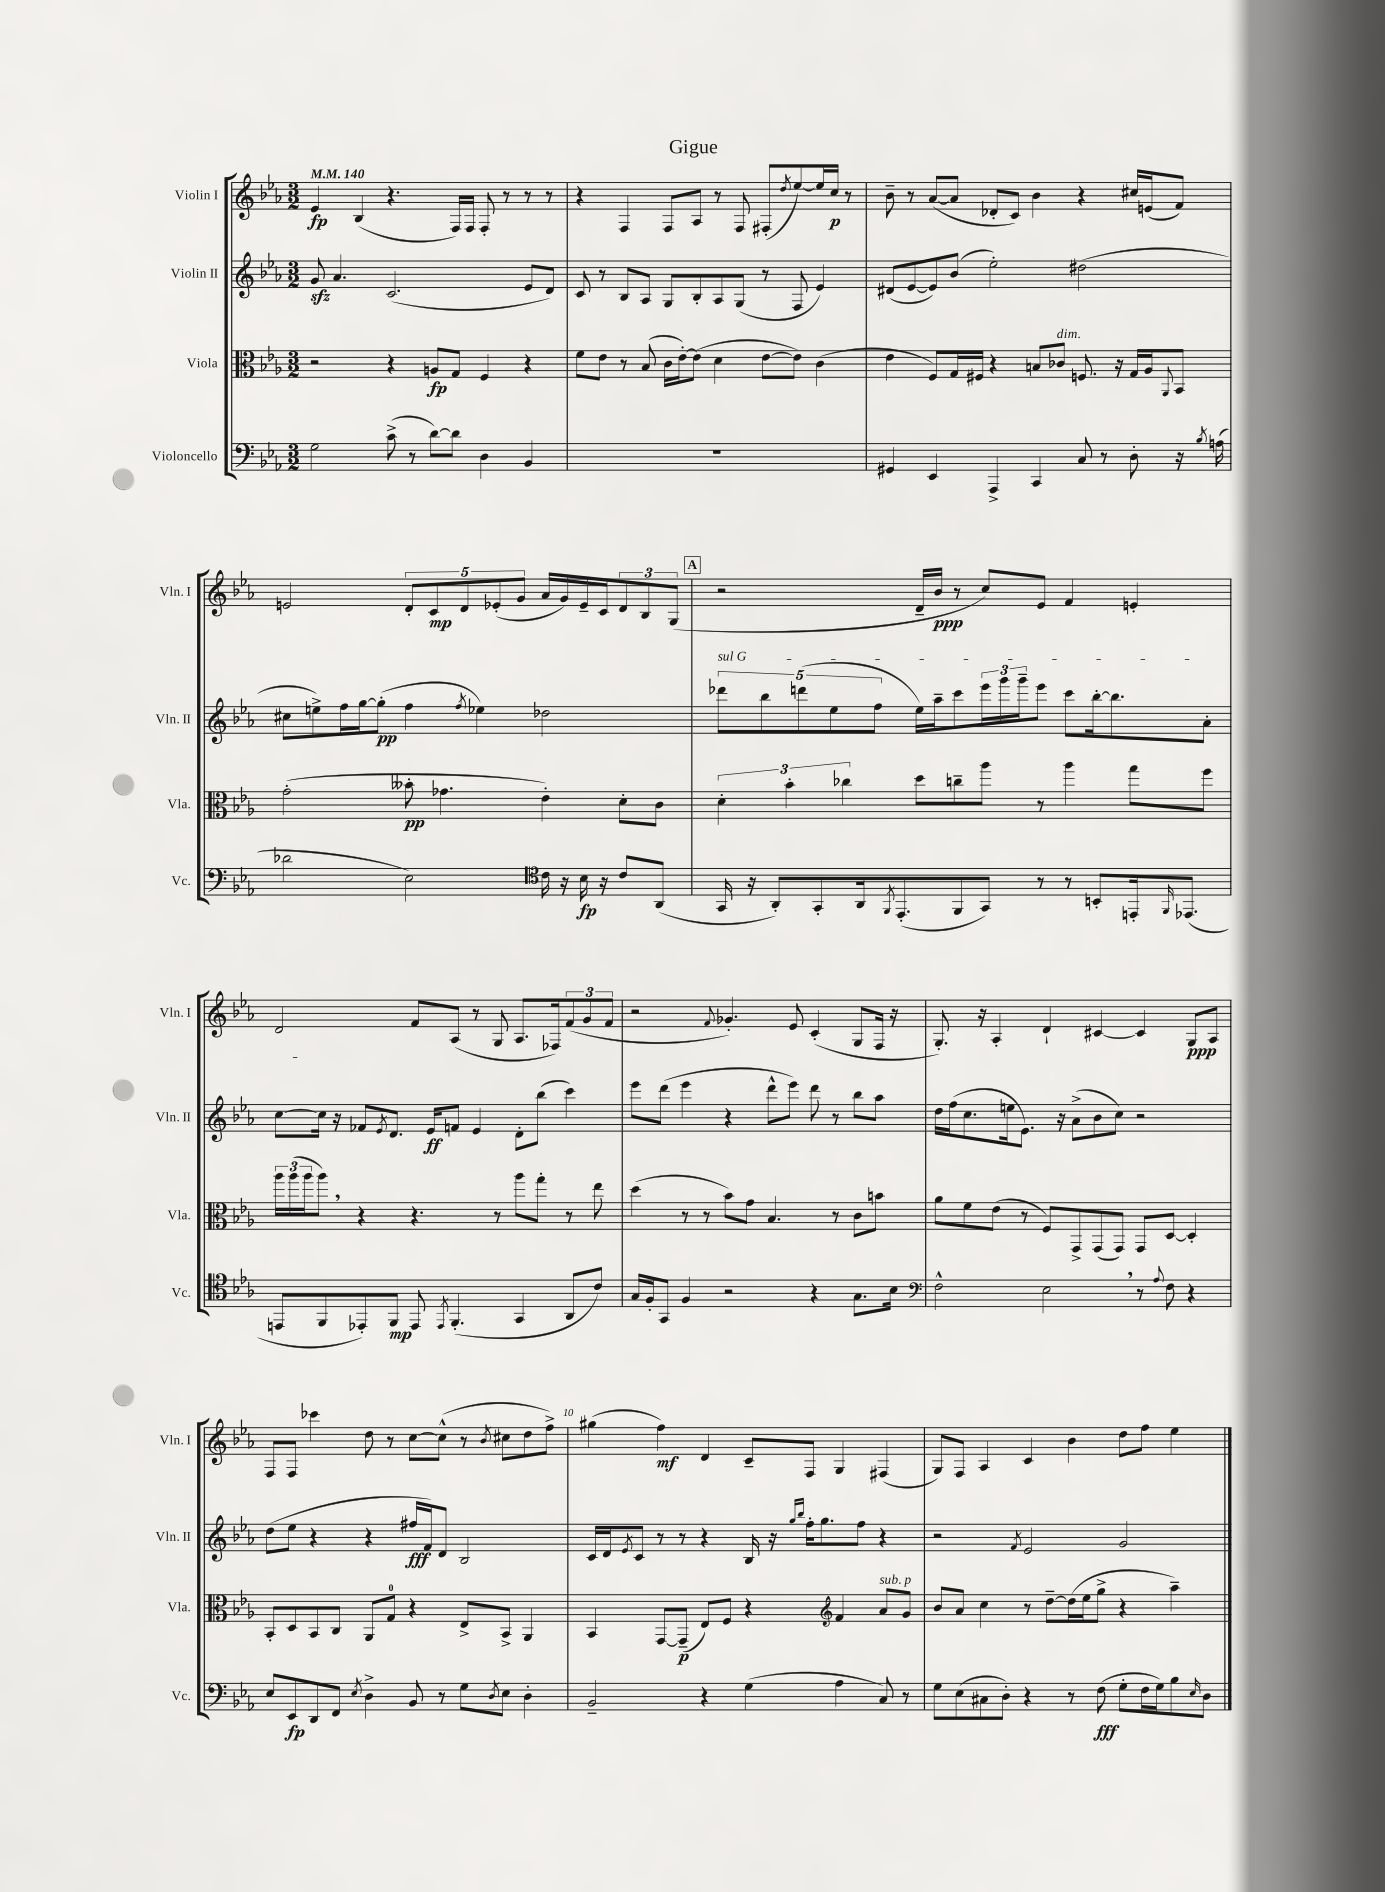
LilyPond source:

\header { title = "Gigue" }
<<
\new StaffGroup <<
\new Staff = "s0" \with { instrumentName = "Violin I" shortInstrumentName = "Vln. I" } {
    \clef treble \key ees \major \numericTimeSignature \time 3/2 \tempo 4 = 140
    ees'4\fp bes4( r4. f16) f16 f8-. r8 r8 r8 |
    r4 f4 f8 aes8 r8 f8 fis8-.( \acciaccatura { d''8 } ees''8~) ees''16 c''16\p r8 |
    bes'8-- r8 aes'8~( aes'8 des'8-. c'8) bes'4 r4 cis''16 e'16( f'8) |
    e'2 \tuplet 5/4 { d'8-. c'8\mp d'8 ees'8-.( g'8 } aes'16 g'16) ees'16-- c'16 \tuplet 3/2 { d'8 bes8 g8( } |
    \mark \markup { \box "A" } r2 d'16-- bes'16\ppp r8 c''8) ees'8 f'4 e'4-. |
    d'2 f'8 aes8( r8 g8 aes8. fes16) \tuplet 3/2 { f'8( g'8 f'8 } |
    r2 \appoggiatura { f'8 } ges'4.-.) ees'8 c'4-.( g8 f16 r16 |
    g8.-.) r16 aes4-. d'4-! cis'4~ cis'4 g8\ppp aes8 |
    f8 f8 ces'''4 d''8 r8 c''8~ c''8-^( r8 \acciaccatura { bes'8 } cis''8 d''8 f''8->) |
    gis''4( f''4\mf) d'4 c'8-- f8 g4 fis4( |
    g8) f8 aes4 c'4 bes'4 d''8 f''8 ees''4 \bar "|." |
}
\new Staff = "s1" \with { instrumentName = "Violin II" shortInstrumentName = "Vln. II" } {
    \clef treble \key ees \major \numericTimeSignature \time 3/2
    g'8\sfz aes'4. c'2.( ees'8 d'8) |
    c'8 r8 bes8 aes8 g8 bes8-. aes8 g8( r8 f8 ees'4) |
    dis'8( ees'8~ ees'8) bes'8( ees''2-.) dis''2( |
    cis''8 e''8->) f''16 g''16~ g''8-.\pp( f''4 \acciaccatura { f''8 } ees''4) des''2 |
    \mark \markup { \box "A" } \tuplet 5/4 { \once \override TextSpanner.bound-details.left.text = \markup { \italic "sul G" } des'''8\startTextSpan bes''8 d'''8( ees''8 f''8 } ees''16) aes''16-- c'''8 \tuplet 3/2 { ees'''16 g'''16 g'''16-- } ees'''8 c'''8 bes''16~-. bes''8. aes'8-. |
    c''8~ c''16\stopTextSpan r16 fes'8 \acciaccatura { ees'8 } d'8. ees'16\ff f'8 ees'4 d'8-. bes''8( c'''4) |
    ees'''8 d'''8( ees'''4 r4 d'''8-^ ees'''8) d'''8 r8 bes''8 aes''8 |
    d''16 f''16( c''8. e''16 ees'8.) r16 aes'8->( bes'8 c''8) r2 |
    d''8( ees''8 r4 r4 fis''16\fff f'16) d'8 bes2 |
    c'16 d'16 \acciaccatura { ees'8 } c'8 r8 r8 r4 bes16 r16 \grace { g''16 bes''16 } f''16-. g''8. f''8 r4 |
    r2 \acciaccatura { f'8 } ees'2 g'2 \bar "|." |
}
\new Staff = "s2" \with { instrumentName = "Viola" shortInstrumentName = "Vla." } {
    \clef alto \key ees \major \numericTimeSignature \time 3/2
    r2 r4 a8\fp g8 f4 r4 |
    f'8 ees'8 r8 bes8( c'16 ees'16~-.) ees'8( d'4 ees'8~ ees'8) c'4( |
    ees'4 f8) g16 fis16 r4 b8 ces'8^\markup { \italic "dim." } f8. r16 g16 aes16 \appoggiatura { aes,8 } bes,8 |
    g'2-.( beses'8-.\pp ges'4. ees'4-.) d'8-. c'8 |
    \mark \markup { \box "A" } \tuplet 3/2 { d'4-. bes'4-. ces''4 } d''8 c''8-- aes''8 r8 aes''4 g''8 f''8 |
    \tuplet 3/2 { aes''16 aes''16( aes''16 } aes''8) \breathe r4 r4. r8 aes''8 g''8-. r8 ees''8 |
    d''4( r8 r8 bes'8) g'8 bes4. r8 c'8 b'8 |
    aes'8 f'8 ees'8( r8 f8) g,8-> g,8( g,8) g,8 d8~ d4-. |
    bes,8-. d8 bes,8 c8 aes,8 g8-0 r4 ees8-> bes,8-> aes,4 |
    bes,4 g,8~ g,8--\p( ees8) f8 r4 \clef treble f'4 aes'8^\markup { \italic "sub. p" } g'8 |
    bes'8 aes'8 c''4 r8 d''8~-- d''16( ees''16 g''8-> r4 aes''4--) \bar "|." |
}
\new Staff = "s3" \with { instrumentName = "Violoncello" shortInstrumentName = "Vc." } {
    \clef bass \key ees \major \numericTimeSignature \time 3/2
    g2 c'8->( r8 d'8~) d'8 d4 bes,4 |
    R1. |
    gis,4 ees,4 aes,,4-> c,4 c8 r8 d8-. r16 \acciaccatura { bes8 } a16( |
    des'2 ees2) \clef tenor c'16 r16 bes16\fp r16 c'8 aes,8( |
    \mark \markup { \box "A" } g,16 r16 aes,8-.) g,8-. aes,16 \acciaccatura { f,8 } ees,8.-.( f,8 g,8) r8 r8 b,8-. e,16-. \grace { f,16 } ees,8.( |
    e,8 f,8 ees,8-.) f,8\mp ees,8 \acciaccatura { ees,8 } f,4.-.( g,4 aes,8 c'8) |
    g16 f16-. g,8 f4 r2 r4 g8. bes16 |
    \clef bass f2-^ ees2 \breathe r8 \appoggiatura { aes8 } f8 r4 |
    ees8 ees,8\fp d,8 f,8 \acciaccatura { ees8 } d4-> bes,8 r8 g8 \acciaccatura { d8 } ees8 d4-. |
    bes,2-- r4 g4( aes4 c8) r8 |
    g8 ees8( cis8 d8-.) r4 r8 f8\fff( g8-. f16 g16) bes8 \grace { ees16 } d8 \bar "|." |
}
>>
>>
\layout { \context { \Score \override BarNumber.break-visibility = ##(#f #t #t) barNumberVisibility = #(every-nth-bar-number-visible 5) } }
